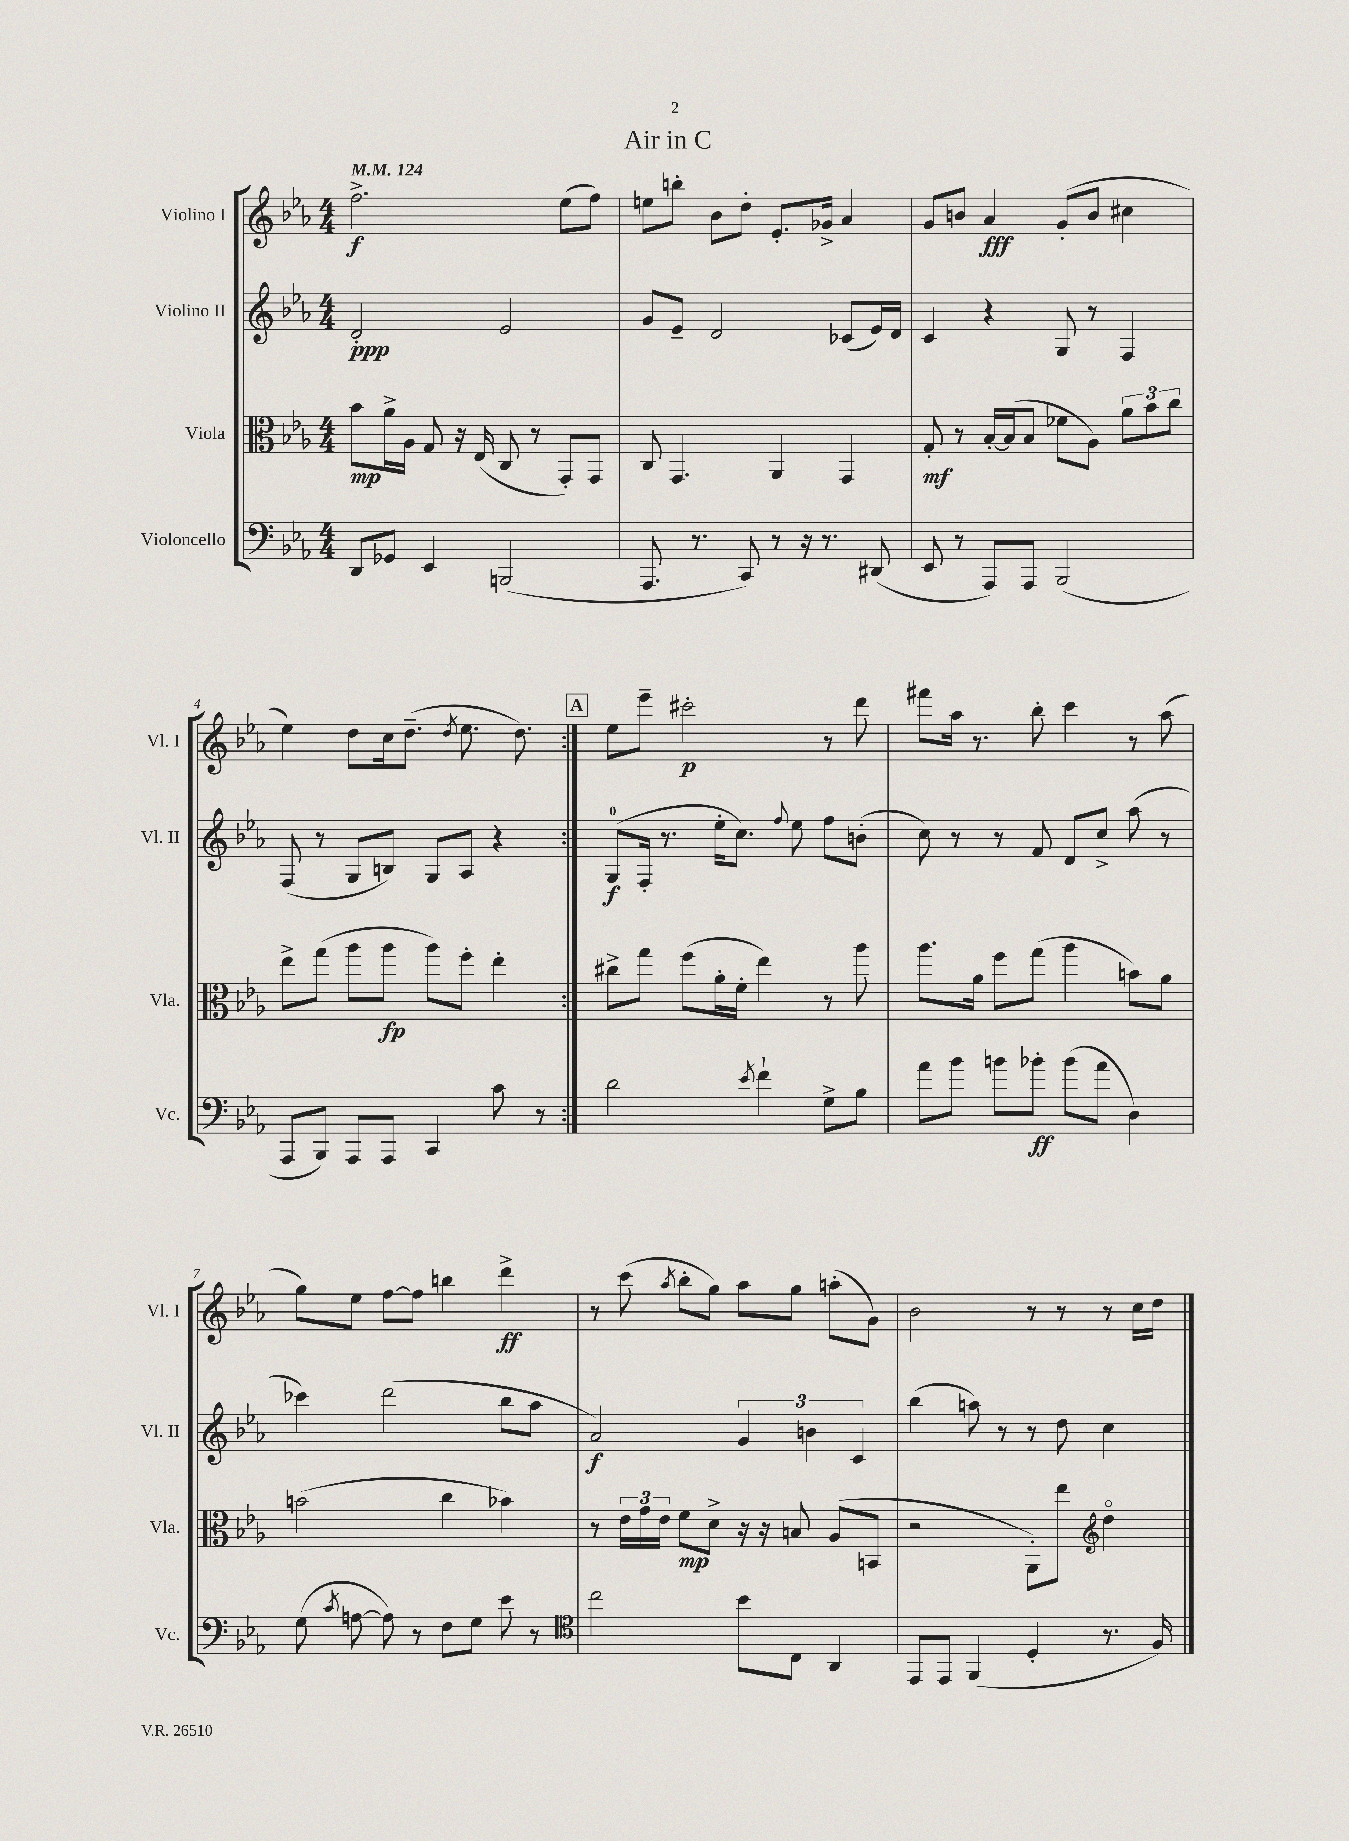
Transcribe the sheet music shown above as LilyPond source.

\header { title = "Air in C" }
<<
\new StaffGroup <<
\new Staff = "s0" \with { instrumentName = "Violino I" shortInstrumentName = "Vl. I" } {
    \clef treble \key ees \major \numericTimeSignature \time 4/4 \tempo 4 = 124
    \autoBeamOff \repeat volta 2 { f''2.->\f ees''8[( f''8]) |
    e''8[ b''8]-. bes'8[ d''8]-. ees'8.[-. ges'16]-> aes'4 |
    g'8[ b'8] aes'4\fff g'8[-.( b'8] cis''4 |
    ees''4) d''8[ c''16 d''8.]--( \acciaccatura { d''8 } ees''8. d''8.) | }
    \mark \markup { \box "A" } ees''8[ ees'''8]-- cis'''2-.\p r8 d'''8 |
    fis'''8[ aes''16] r8. bes''8-. c'''4 r8 aes''8( |
    g''8[) ees''8] f''8[~ f''8] b''4 d'''4->\ff |
    r8 c'''8( \acciaccatura { aes''8 } bes''8[-. g''8]) aes''8[ g''8] a''8[-.( g'8]) |
    bes'2 r8 r8 r8 c''16[ d''16] \bar "|." |
}
\new Staff = "s1" \with { instrumentName = "Violino II" shortInstrumentName = "Vl. II" } {
    \clef treble \key ees \major \numericTimeSignature \time 4/4
    \autoBeamOff \repeat volta 2 { d'2-.\ppp ees'2 |
    g'8[ ees'8]-- d'2 ces'8[( ees'16) d'16] |
    c'4 r4 g8 r8 f4 |
    f8( r8 g8[ b8]) g8[ aes8] r4 | }
    \mark \markup { \box "A" } g8[-0\f( f16]-. r8. ees''16[-. c''8.]) \appoggiatura { f''8 } ees''8 f''8[ b'8]-.( |
    c''8) r8 r8 f'8 d'8[ c''8]-> aes''8( r8 |
    ces'''4) d'''2( bes''8[ aes''8] |
    aes'2\f) \tuplet 3/2 { g'4 b'4 c'4 } |
    bes''4( a''8) r8 r8 d''8 c''4 \bar "|." |
}
\new Staff = "s2" \with { instrumentName = "Viola" shortInstrumentName = "Vla." } {
    \clef alto \key ees \major \numericTimeSignature \time 4/4
    \autoBeamOff \repeat volta 2 { bes'8[\mp aes'16-> aes16] g8 r16 ees16( c8 r8 g,8[-.) g,8] |
    c8 g,4. aes,4 g,4 |
    g8-.\mf r8 bes16[~-. bes16( bes8] fes'8[ aes8]) \tuplet 3/2 { aes'8[ bes'8 c''8] } |
    ees''8[-> g''8]( aes''8[ aes''8]\fp aes''8[) f''8]-. ees''4-. | }
    \mark \markup { \box "A" } cis''8[-> g''8] f''8[( aes'16-. f'16]-. ees''4) r8 aes''8 |
    aes''8.[ aes'16] f''8[ g''8]( aes''4 b'8[) aes'8] |
    b'2( c''4 bes'4) |
    r8 \tuplet 3/2 { ees'16[ g'16 ees'16] } f'8[\mp d'8]-> r16 r16 b8 aes8[( b,8] |
    r2 aes,8[-.) ees''8] \clef treble d''4\flageolet \bar "|." |
}
\new Staff = "s3" \with { instrumentName = "Violoncello" shortInstrumentName = "Vc." } {
    \clef bass \key ees \major \numericTimeSignature \time 4/4
    \autoBeamOff \repeat volta 2 { d,8[ ges,8] ees,4 b,,2( |
    aes,,8. r8. c,8) r8 r16 r8. dis,8( |
    ees,8 r8 aes,,8[) aes,,8] bes,,2( |
    aes,,8[ bes,,8]) aes,,8[ aes,,8] c,4 c'8 r8 | }
    \mark \markup { \box "A" } d'2 \acciaccatura { ees'8 } f'4-! g8[-> bes8] |
    aes'8[ bes'8] b'8[ bes'8]-.\ff bes'8[( aes'8] d4) |
    g8( \acciaccatura { c'8 } a8~ a8) r8 f8[ g8] ees'8 r8 |
    \clef tenor c''2 bes'8[ c8] aes,4 |
    ees,8[ ees,8] f,4( d4-. r8. f16) \bar "|." |
}
>>
>>
